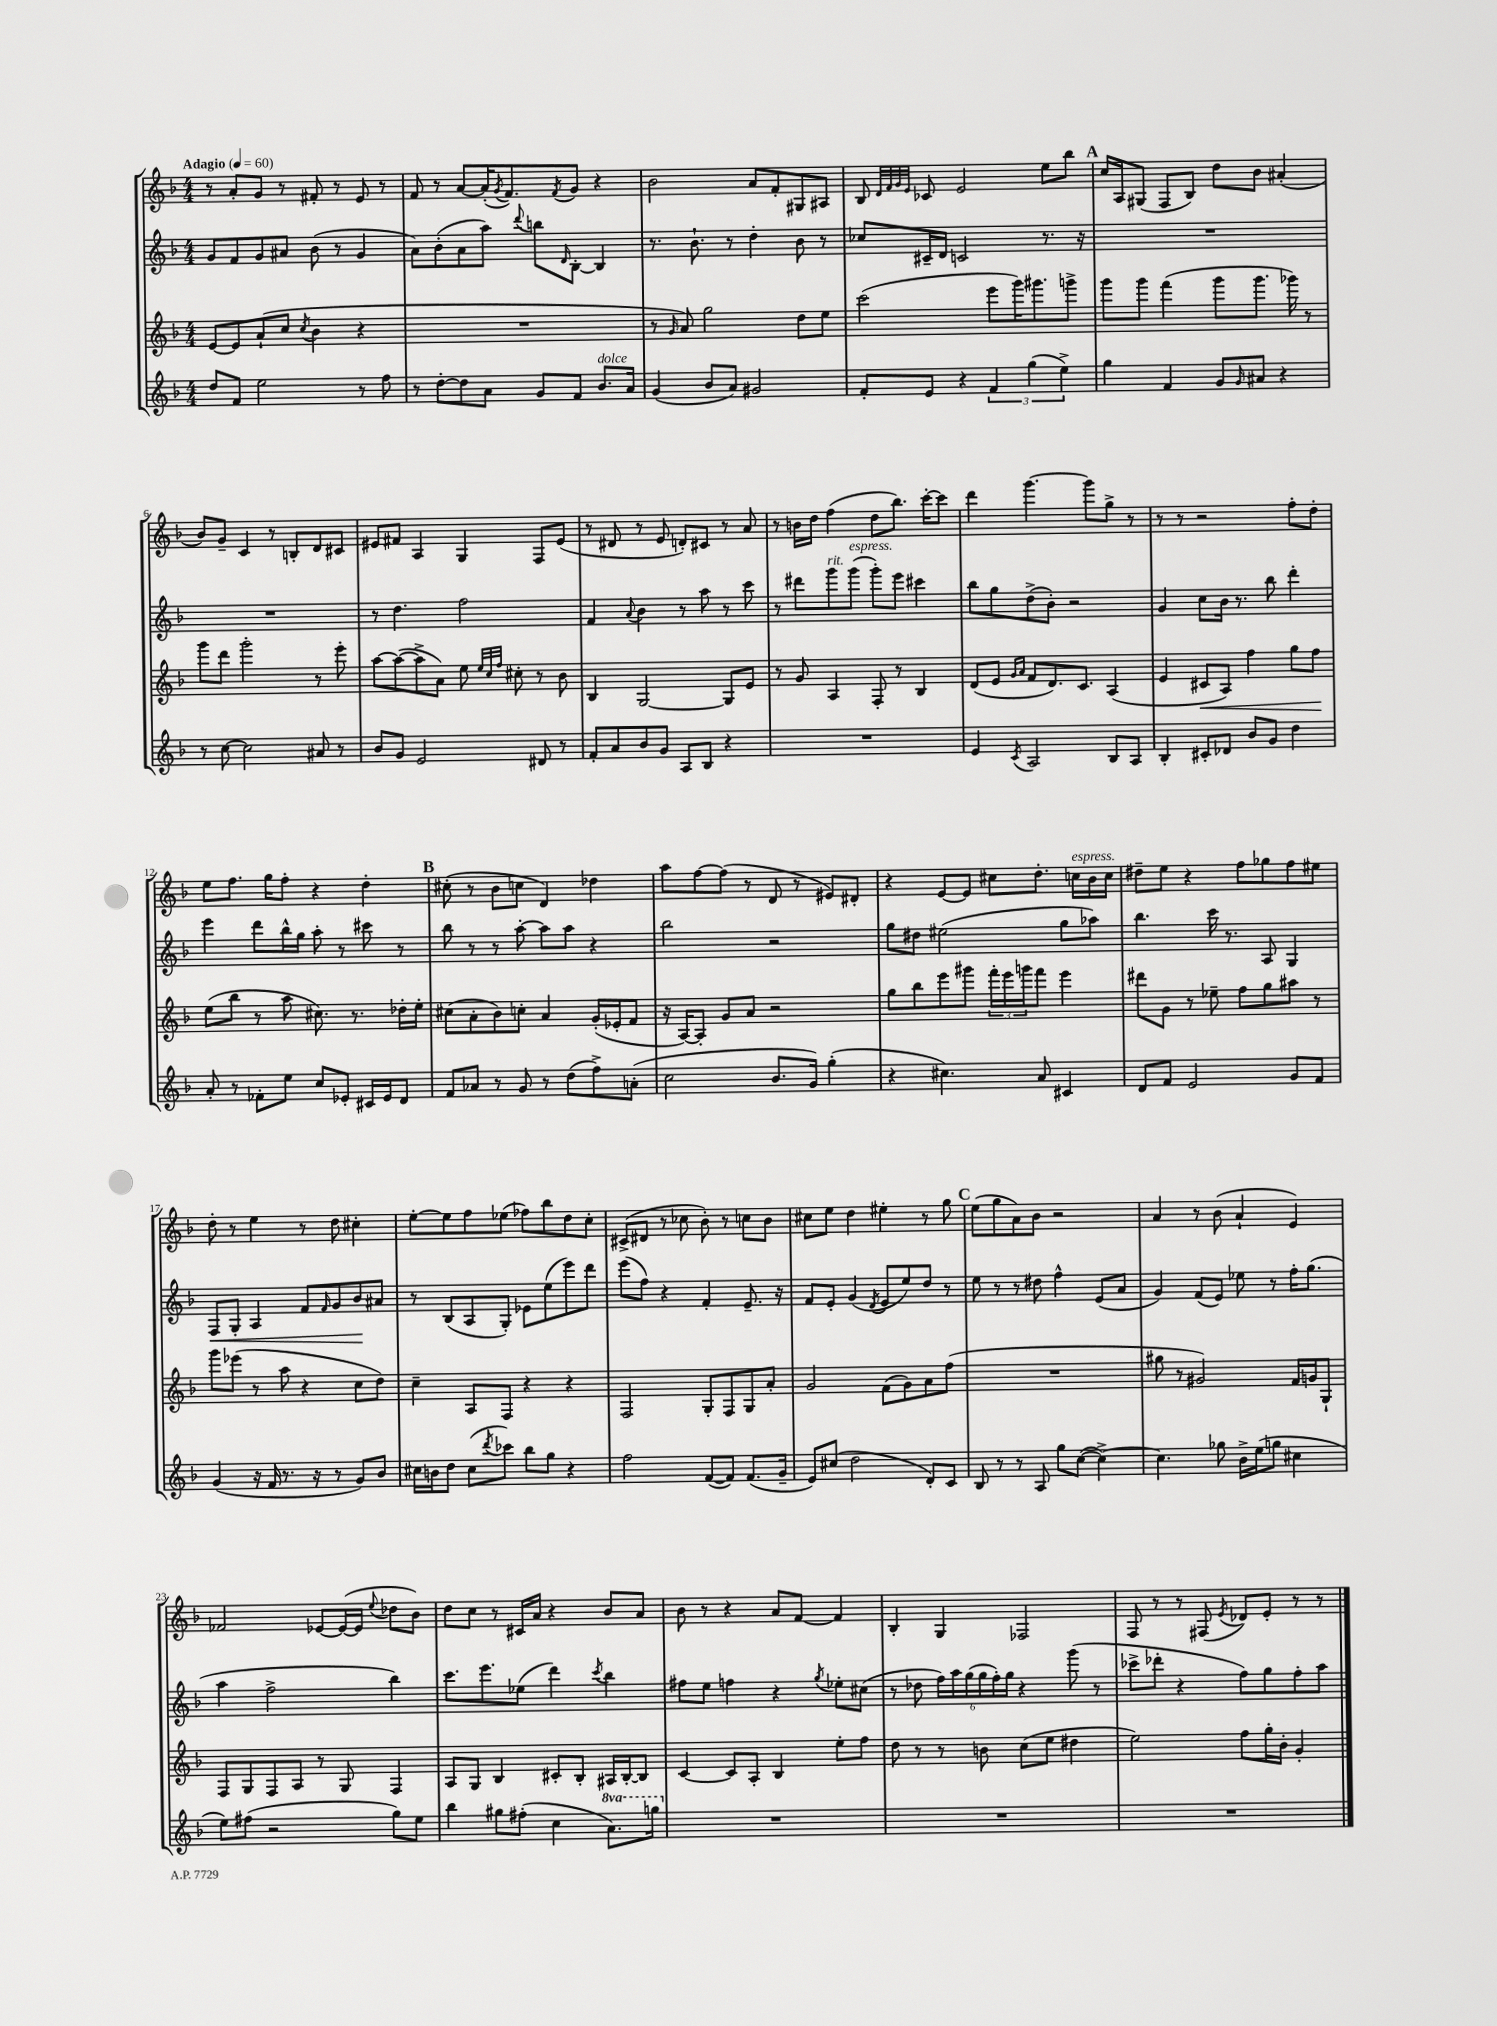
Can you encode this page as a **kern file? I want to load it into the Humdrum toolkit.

**kern	**kern	**dynam	**kern	**dynam	**kern
*part4	*part3	*part3	*part2	*part2	*part1
*staff4	*staff3	*staff3	*staff2	*staff2	*staff1
*clefG2	*clefG2	*	*clefG2	*	*clefG2
*k[b-]	*k[b-]	*	*k[b-]	*	*k[b-]
*M4/4	*M4/4	*	*M4/4	*	*M4/4
*MM60	*MM60	*	*MM60	*	*MM60
=1	=1	=1	=1	=1	=1
!	!	!	!	!	!LO:TX:a:B:t=Adagio
8dd/L	[8e/L	.	8g/L	.	8r
8f/J	8e/]	.	8f/	.	8a'/L
2ee\	(8a`/	.	8g/	.	8g/J
.	8cc/J	.	8a#X/J	.	8r
.	8qcc/	.	.	.	.
.	4b-\	.	(8b-\	.	8f#X'/
.	.	.	8r	.	8r
8r	4r	.	4g/	.	8e/
8ff\	.	.	.	.	8r
=2	=2	=2	=2	=2	=2
8r	1r	.	8a\L)	.	8f/
[8dd'\L	.	.	(8b-'\	.	8r
8dd\]	.	.	8a\	.	[8a/L
8a\J	.	.	8aa\J)	.	(16a'/K]
.	.	.	.	.	8qg/
.	.	.	.	.	8.f/)
.	.	.	8qqddd/	.	.
8g/L	.	.	8bbn\L	.	.
.	.	.	16qqd/	.	8qf/
8f/J	.	.	[8B-'\J	.	8g/J
!LO:TX:a:i:t=dolce	!	!	!	!	!
8.b-/L	.	.	4B-/]	.	4r
16a/Jk	.	.	.	.	.
=3	=3	=3	=3	=3	=3
(4g/	8r	.	8.r	.	2b-\
.	16qqg/	.	.	.	.
.	8a/)	.	.	.	.
.	.	.	8.b-`\	.	.
8b-/L	2gg\	.	.	.	.
8a/J)	.	.	8r	.	.
2g#X/	.	.	4dd'\	.	8a/L
.	.	.	.	.	8f'/
.	8dd\L	.	8b-\	.	8G#X/
.	8ee\J	.	8r	.	8A#X/J
=4	=4	=4	=4	=4	=4
8f'/L	(2ccc\	.	8cc-X/L	.	8B-/
.	.	.	.	.	32qqd/LLL
.	.	.	.	.	32qqf/
.	.	.	.	.	32qqg/
.	.	.	.	.	32qqe/JJJ
8e/J	.	.	16c#X~/L	.	8c-X/
.	.	.	16d/JJ	.	.
4r	.	.	2cn/	.	2e/
6f/	8eee\L	.	.	.	.
.	16ggg\K)	.	.	.	.
(6gg\	.	.	.	.	.
.	8.ggg#X\	.	.	.	.
.	.	.	8.r	.	8ee\L
6ee^\)	.	.	.	.	.
.	8gggn^\J	.	.	.	8bb-\J
.	.	.	16r	.	.
!!LO:REH:place=s1:t=A
=5	=5	=5	=5	=5	=5
4gg\	8ggg\L	.	1r	.	16cc/LL
.	.	.	.	.	16A/J
.	8ggg\J	.	.	.	(8G#X/J
4f/	(4fff\	.	.	.	8F/L
.	.	.	.	.	8B-/J)
8g/L	8ggg\L	.	.	.	8dd\L
16qqg/	.	.	.	.	.
8a#X/J	8.ggg\J	.	.	.	8b-\J
4r	.	.	.	.	(4a#X'/
.	16ggg-X\)	.	.	.	.
.	8r	.	.	.	.
!!LO:LB:g=z
=6	=6	=6	=6	=6	=6
8r	8ggg\L	.	1r	.	8b-/L)
[8cc\	8ddd\J	.	.	.	8g~/J
2cc\]	2ggg'\	.	.	.	4c/
.	.	.	.	.	8r
.	.	.	.	.	8Bn'/L
8a#X/	8r	.	.	.	8d/
8r	8eee'\	.	.	.	8c#X/J
=7	=7	=7	=7	=7	=7
8b-/L	[8aa\L	.	8r	.	8e#X/L
8g/J	(8aa\_	.	4.dd\	.	8f#X/J
2e/	8aa^\]	.	.	.	4A/
.	8a\J)	.	.	.	.
.	8ee\	.	2ff\	.	4G/
.	32qqee/LLL	.	.	.	.
.	32qqcc/	.	.	.	.
.	32qqff/JJJ	.	.	.	.
.	8cc#X'\	.	.	.	.
8d#X/	8r	.	.	.	8F/L
8r	8b-\	.	.	.	(8e#/J
=8	=8	=8	=8	=8	=8
8f'/L	4B-/	.	4f/	.	8r
8a/	.	.	.	.	8d#X/
.	.	.	8qqa/	.	.
8b-/	[2G/	.	4b-\	.	8r
8g/J	.	.	.	.	8e/
8A/L	.	.	8r	.	8dn'/L)
8B-/J	.	.	8aa\	.	8c#X/J
4r	8G/L]	.	8r	.	8r
.	8e/J	.	8ccc\	.	8a/
=9	=9	=9	=9	=9	=9
1r	8r	.	8r	.	8r
.	8g/	.	8ddd#X\L	.	16bn\LL
.	.	.	.	.	16dd\JJ
!	!	!	!LO:TX:a:i:t=rit.	!	!
.	4A/	.	8ggg\	.	(4ff\
!	!	!	!LO:TX:a:i:t=espress.	!	!
.	.	.	(8ggg\J	.	.
.	8F'/	.	8ggg'\L)	.	8dd\L
.	8r	.	8eee\J	.	8.bb-\J)
.	4B-/	.	4ccc#X\	.	.
.	.	.	.	.	[16ccc'\KL
.	.	.	.	.	8ccc\J]
=10	=10	=10	=10	=10	=10
4e/	(8d/L	.	8bb-\L	.	4ddd\
.	8e/J	.	8gg\	.	.
.	16qqg/LL	.	.	.	.
8qc/	16qqa/JJ	.	.	.	.
2A/	8f/L	.	(8dd^\	.	[4.ggg\
.	8.d/)	.	8b-'\J)	.	.
.	.	.	2r	.	.
.	8.c/J	.	.	.	.
.	.	.	.	.	8ggg\L]
8B-/L	(4A/	.	.	.	8gg^\J
8A/J	.	.	.	.	8r
=11	=11	=11	=11	=11	=11
4B-'/	4e/	.	4g/	.	8r
.	.	.	.	.	8r
!	!	!LO:HP:b	!	!	!
8c#X'/L	8c#X/L	<	8cc\L	.	2r
8d-X/J	8A/J)	.	16b-\Jk	.	.
.	.	.	8.r	.	.
8b-/L	4ff\	.	.	.	.
8g/J	.	.	8bb-\	.	.
4dd\	8gg\L	.	4ddd'\	.	8ff'\L
.	8ff\J	.	.	.	8dd'\J
.	.	[	.	.	.
!!LO:LB:g=z
=12	=12	=12	=12	=12	=12
8a'/	(8ee\L	.	4eee\	.	8ee\L
8r	8bb-\J	.	.	.	8.ff\J
8f-X'\L	8r	.	8ddd\L	.	.
.	.	.	.	.	16gg\KL
8ee\J	8aa\	.	16bb-^^\L	.	8ff'\J
.	.	.	16gg\JJ	.	.
8cc/L	8.cc#X\)	.	8aa'\	.	4r
8e-X'/J	.	.	8r	.	.
.	8.r	.	.	.	.
16c#X/LL	.	.	8ccc#X\	.	4dd'\
16e-/J	.	.	.	.	.
8d/J	16dd-X'\LL	.	8r	.	.
.	16ee'\JJ	.	.	.	.
!!LO:REH:place=s1:t=B
=13	=13	=13	=13	=13	=13
8f/L	(8cc#X\L	.	8bb-\	.	(8cc#X'\
8a-X/J	8a'\	.	8r	.	8r
8r	8b-\)	.	8r	.	8b-\L
8g/	8ccn'\J	.	[8aa'\	.	8ccn\J
8r	4a/	.	8aa\L]	.	4d/)
(8dd\L	.	.	8aa\J	.	.
8ff^\)	(16g'/LL	.	4r	.	4dd-X\
.	16e-X'/J	.	.	.	.
(8an'\J	8f/J	.	.	.	.
=14	=14	=14	=14	=14	=14
2cc\	16r	.	2bb-\	.	8aa\L
.	[16A/KL)	.	.	.	.
.	8A'/J]	.	.	.	[8ff\
.	8g/L	.	.	.	(8ff\J]
.	8a/J	.	.	.	8r
8.b-/L	2r	.	2r	.	8d/
.	.	.	.	.	8r
16g/Jk)	.	.	.	.	.
(4gg'\	.	.	.	.	8e#X/L)
.	.	.	.	.	8d#X'/J
=15	=15	=15	=15	=15	=15
4r	8gg\L	.	8gg\L	.	4r
.	8bb-\	.	8dd#X\J	.	.
4.cc#X\)	8eee\	.	(2ee#X\	.	[8e/L
.	8ggg#X\J	.	.	.	8e/J]
.	24fff'\LL	.	.	.	8cc#X\L
.	24eee\	.	.	.	.
.	24gggn\J	.	.	.	.
8a/	8fff\J	.	.	.	8.dd'\J
4c#X/	4eee\	.	8gg\L	.	.
!	!	!	!	!	!LO:TX:a:i:t=espress.
.	.	.	.	.	16ccn\LL
.	.	.	8aa-X\J)	.	16b-\
.	.	.	.	.	16cc\JJ
=16	=16	=16	=16	=16	=16
8d/L	8ddd#X\L	.	4.bb-\	.	8dd#X~\L
8f/J	8g\J	.	.	.	8ee\J
2e/	8r	.	.	.	4r
.	8ee-X~\	.	16ccc\	.	.
.	.	.	8.r	.	.
.	8ff\L	.	.	.	8ff\L
.	8gg\	.	8A/	.	8gg-X\
8g/L	8aa#X\J	.	4G/	.	8ff\
8f/J	8r	.	.	.	8ee#X\J
!!LO:LB:g=z
=17	=17	=17	=17	=17	=17
!	!	!	!	!LO:HP:b	!
(4g/	8ggg\L	.	8F/L	<	8dd'\
.	(8eee-X\J	.	8G'/J	.	8r
16r	8r	.	4A/	.	4ee\
16f/	.	.	.	.	.
8.r	8aa\	.	.	.	.
.	4r	.	8f/L	.	8r
16r	.	.	.	.	.
.	.	.	16qqf/	.	.
8r	.	.	8g/	.	8dd\
8g/L)	8cc\L	.	8b-/	.	4cc#X'\
8b-/J	8dd\J)	.	8a#X/J	[	.
=18	=18	=18	=18	=18	=18
16cc#X\LL	4cc~\	.	8r	.	[8ee'\L
16bn\J	.	.	.	.	.
8dd\J	.	.	(8B-/L	.	8ee\]
(8cc#\L	8A/L	.	8A/	.	8ff\
8qddd/	.	.	.	.	.
8ccc-X\J)	8F/J	.	8G'/J)	.	(8ee-X\J
8bb-\L	4r	.	8e-X\L	.	8ff-X\L)
8gg\J	.	.	(8ee\	.	8bb-\
4r	4r	.	8eee\)	.	8dd\
.	.	.	8ddd\J	.	8cc'\J
=19	=19	=19	=19	=19	=19
2ff\	2F/	.	(8eee\L	.	(8c#X^/L
.	.	.	8ff\J)	.	8d#X/J
.	.	.	4r	.	8r
.	.	.	.	.	8cc-X\
([8f/L	8G'/L	.	4f'/	.	8b-'\)
8f/J])	8F/	.	.	.	8r
(8.f/L	8G/	.	8.e~/	.	8ccn\L
.	8a'/J	.	.	.	8b-\J
16g~/Jk	.	.	16r	.	.
=20	=20	=20	=20	=20	=20
8e/L)	2g/	.	8f/L	.	8cc#X\L
(8cc#X/J	.	.	8e'/J	.	8ee\J
2dd\	.	.	(4g/	.	4dd\
.	.	.	8qd/	.	.
.	(8f\L	.	8e/L	.	4ee#X'\
.	8g\)	.	8ee/)	.	.
8d'/L)	8a\	.	8dd/J	.	8r
8c/J	(8ff\J	.	8r	.	8gg\
!!LO:REH:place=s1:t=C
=21	=21	=21	=21	=21	=21
8B-/	1r	.	8ee\	.	(8ee\L
8r	.	.	8r	.	8gg\
8r	.	.	8r	.	8a\)
8A/	.	.	8dd#X\	.	8b-\J
8gg\L	.	.	4ff^^\	.	2r
([8cc\J	.	.	.	.	.
4cc^\_)	.	.	(8e/L	.	.
.	.	.	8a/J	.	.
=22	=22	=22	=22	=22	=22
4.cc\]	8gg#X\	.	4g/)	.	4a/
.	8r	.	.	.	.
.	2g#X/)	.	(8f/L	.	8r
8gg-X\	.	.	8e/J)	.	(8b-\
16b-^\LL	.	.	8ee-X\	.	4a`/
(16ee\J	.	.	.	.	.
8ggn\J	.	.	8r	.	.
4cc#X\	16f/LL	.	16ff'\KL	.	4e/)
.	16gn/J	.	(8.gg\J	.	.
.	8G`/J	.	.	.	.
!!LO:LB:g=z
=23	=23	=23	=23	=23	=23
8ee\L)	8F/L	.	4aa\	.	2f-X/
(8ff#X\J	8G/	.	.	.	.
2r	8F/	.	2ff^\	.	.
.	8A/J	.	.	.	.
.	8r	.	.	.	[8e-X/L
.	8G/	.	.	.	(16e-/L_
.	.	.	.	.	16e-/JJ]
.	.	.	.	.	8qqee/
8gg\L)	4F/	.	4bb-\)	.	8dd-X\L
8ee\J	.	.	.	.	8b-\J)
=24	=24	=24	=24	=24	=24
4bb-\	8A/L	.	8.ccc\L	.	8dd\L
.	8G/J	.	.	.	8cc\J
.	.	.	8.eee\	.	.
8gg#X\L	4B-/	.	.	.	8r
(8ff#X'\J	.	.	(8ee-X\J	.	16c#X/LL
.	.	.	.	.	16a/JJ
4cc\	8c#X'/L	.	4ddd\)	.	4r
.	8B-'/J	.	.	.	.
.	.	.	8qccc/	.	.
*8va	*	*	*	*	*
8.aa\L)	16A#X/LL	.	4bb-\	.	8b-/L
.	[16B-'/J	.	.	.	.
.	8B-/J]	.	.	.	8a/J
16gggn\Jk	.	.	.	.	.
=25	=25	=25	=25	=25	=25
*X8va	*	*	*	*	*
1r	[4c/	.	8ff#X\L	.	8b-\
.	.	.	8ee\J	.	8r
.	8c/L]	.	4ffn\	.	4r
.	8A'/J	.	.	.	.
.	4B-/	.	4r	.	8a/L
.	.	.	.	.	[8f/J
.	.	.	8qgg/	.	.
.	8ee'\L	.	8ee-X'\L	.	4f/]
.	8ff\J	.	(8cc#X\J	.	.
=26	=26	=26	=26	=26	=26
1r	8dd\	.	8r	.	4B-'/
.	8r	.	8dd-X\	.	.
.	8r	.	24ff\LL)	.	4G/
.	.	.	24aa\	.	.
.	.	.	(24gg\	.	.
.	8bn\	.	24gg\	.	.
.	.	.	24ff'\)	.	.
.	.	.	24gg\JJ	.	.
.	(8cc\L	.	4r	.	2F-X/
.	8ee\J	.	.	.	.
.	4dd#X\	.	(8ggg\	.	.
.	.	.	8r	.	.
=27	=27	=27	=27	=27	=27
1r	2ee\)	.	8ccc-X^\L	.	8F/
.	.	.	8ddd-X'\J	.	8r
.	.	.	4r	.	8r
.	.	.	.	.	(8F#X/
.	.	.	.	.	8qe/
.	8ff\L	.	8ff\L)	.	8d-X/L)
.	16gg'\L	.	8gg\	.	8e'/J
.	16b-'\JJ	.	.	.	.
.	4g'/	.	8ff'\	.	8r
.	.	.	8aa\J	.	8r
==	==	==	==	==	==
*-	*-	*-	*-	*-	*-
